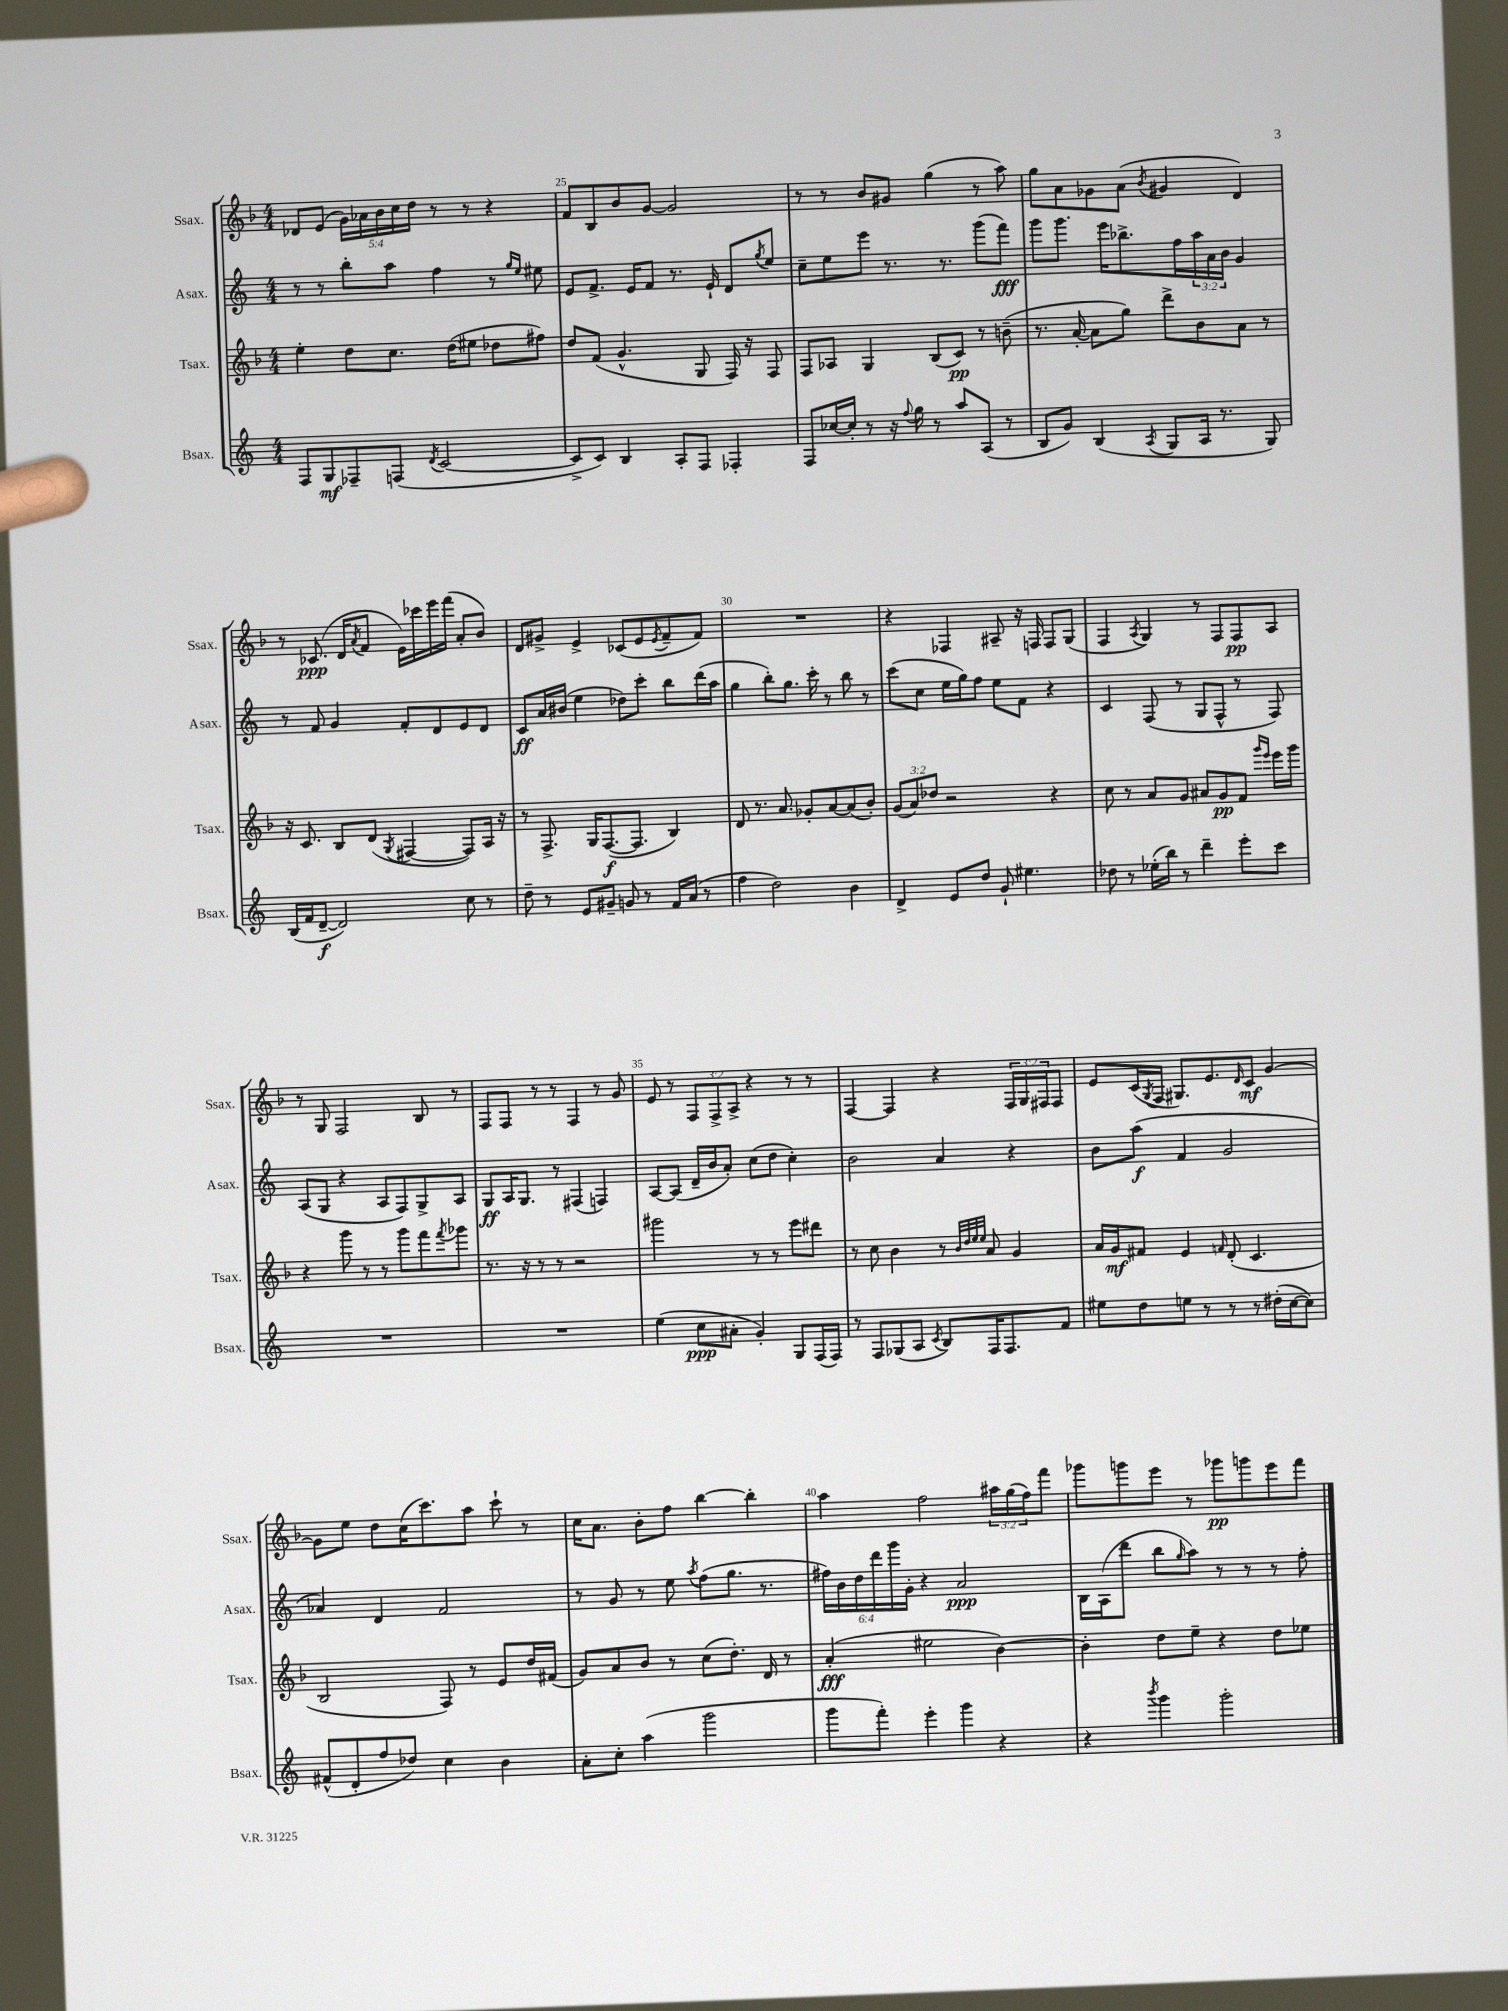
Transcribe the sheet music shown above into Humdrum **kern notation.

**kern	**kern	**kern	**kern
*staff4	*staff3	*staff2	*staff1
*clefG2	*clefG2	*clefG2	*clefG2
*k[]	*k[b-]	*k[]	*k[b-]
*M4/4	*M4/4	*M4/4	*M4/4
8F/L	4ee'\	8r	8d-/L
8G/	.	8r	(8e/J
8F-~/	8dd\L	8bb'\L	20g\LL)
.	.	.	20a-\
.	.	.	20b-\
(8F/J	8.cc\J	8aa\J	.
.	.	.	20cc\
.	.	.	20dd\JJ
8qd/	.	.	.
[2c/	.	4ff\	8r
.	(16dd\LK	.	.
.	8ee#\J	.	8r
.	8dd-\L	8r	4r
.	.	16qqgg/LL	.
.	.	16qqee/JJ	.
.	8ff#\J)	8ee#\	.
=	=	=	=
8c^/]L	8dd/L	8e/L	8f/L
8c/J)	(8f/J	8.f^/J	8B-/
4B/	4.g^^/	.	8b-/
.	.	16e/LK	.
.	.	8f/J	[8g/J
8A'/L	.	8.r	2g/]
8F/J	8G/	.	.
.	.	16e`/	.
4F-'/	16F/)	8d/L	.
.	16r	.	.
.	.	8qgg/	.
.	8F/	8ee/J	.
=	=	=	=
8F/L	8F/L	8cc~\L	8r
[16cc-/L	8A-/J	8ee\	8r
16cc-'/]JJ	.	.	.
8r	4G/	8eee\J	8b-/L
16r	.	8.r	8g#/J
8qqff/	.	.	.
16gg\	.	.	.
8r	(8B-/L	.	(4gg\
.	.	8.r	.
8aa/L	8c/J)	.	.
(8A/J	8r	(8ggg\L	8r
8r	(8b~\	8fff\J)	8aa\)
=	=	=	=
8B/L	8.r	8ggg\L	8gg\L
8g/J)	.	8.ggg\J	8a\
.	[16a'/	.	.
(4B/	8a\]L	.	8g-\
.	.	16eee\LK	.
.	8gg\J)	8.bb-^\	(8a\J
8qA/	.	.	8qb-/
8G/L	8ddd^\L	.	4g#/
.	.	16ff\L	.
16A/Jk	8b-\	24aa\	.
.	.	24a\	.
8.r	.	.	.
.	.	24b\JJ	.
.	8a\J	4g/	4d/)
8G/)	8r	.	.
=	=	=	=
(16B/LL	16r	8r	8r
16f/J	8.c/	.	.
[8d~/J	.	8f/	(8.c-/
2d/])	8B-/L	4g/	.
.	.	.	16d/LK
.	.	.	8qa/
.	(8d/J	.	8f/J
.	8qG/	.	.
.	[4F#/	8f'/L	16e\LL)
.	.	.	16ccc-\
.	.	8d/	16eee\
.	.	.	(16fff\JJ
8cc\	8F#/]L)	8e/	8a'/L
8r	16A/Jk	8d/J	8b-/J)
.	16r	.	.
=	=	=	=
8dd~\	8r	8c/L	8d/L
8r	8.F^/	16a/L	8g#^/J
.	.	(16b#/JJ	.
8e/L	.	4ee\	4e^/
.	16G/LK	.	.
8g#~/J	([8.F/	.	.
8g/	.	8dd-\L)	(8c-/L
.	8.F/]J	.	.
8r	.	8ccc'\J	8e/
.	.	.	8qe/
16f/LL	4B-/)	8bb\L	8f~/
(16a/JJ	.	.	.
8r	.	(16ddd\L	8f/J)
.	.	16aa\JJ	.
=	=	=	=
4ff\	8d/	4gg\	1r
.	8.r	.	.
2dd\)	.	8bb'\L)	.
.	8.a/	.	.
.	.	8.gg\J	.
.	8g-'/L	.	.
.	.	16ccc'\	.
.	[8a/	8r	.
4b\	(8a/]	8bb\	.
.	8b-'/J)	8r	.
=	=	=	=
4d^/	(12g/L	(8ccc\L	4r
.	12a/)	.	.
.	.	8cc\J	.
.	12dd-/J	.	.
8e/L	2r	16ee\LL	4F-/
.	.	16gg\J)	.
8dd/J	.	8ff\J	.
8g`/	.	8ee\L	8A#~/
4.ee#\	.	8f\J	16r
.	.	.	16F/
.	4r	4r	8F/L
.	.	.	(8G/J
=	=	=	=
8dd-\	8cc\	4c/	4F/
8r	8r	.	.
.	.	.	8qA/
(16ee-'\LL	8a/L	(8F/	4G/)
16bb\JJ)	.	.	.
8r	8g/J	8r	.
4ddd~\	8a#/L	8G/L	8r
.	8g/	8F^^/J	8F/L
8eee'\L	8f/J	8r	8F/
.	16qqggg/LL	.	.
.	16qqeee/JJ	.	.
8ccc\J	16eee\LL	8F/)	8A/J
.	16ggg\JJ	.	.
=	=	=	=
1r	4r	(8A/L	8r
.	.	8G/J	8G/
.	8ggg\	4r	2F/
.	8r	.	.
.	8r	8A/L	.
.	8ggg\L	8F/)	.
.	8fff\	8G^/	8B-/
.	8qfff/	.	.
.	8ggg-\J	8A/J	8r
=	=	=	=
1r	8.r	8G/L	8F/L
.	.	16A/K	8F/J
.	16r	8.G/J	.
.	8r	.	8r
.	8r	8r	8r
.	2r	(4F#/	4F/
.	.	4F/)	8r
.	.	.	8g/
=	=	=	=
(4ee\	2ggg#\	[8A/L	8e/
.	.	(8A/]J	8r
8cc\L	.	16d~/LL	12F/L
.	.	16b/J	.
.	.	.	12F^/
8a#'\J	.	8a'/J)	.
.	.	.	12A^/J
4g'/)	8r	(8cc\L	4r
.	8r	8dd\J	.
8G/L	8eee\L	4cc'\)	8r
(16F/L	8ddd#\J	.	8r
16F/JJ)	.	.	.
=	=	=	=
8r	8r	2b\	[4F/
8F/L	8cc\	.	.
(8G-/	4b-\	.	4F/]
8A/J	.	.	.
8qc/	.	.	.
8B/L)	8r	4a/	4r
.	32qqb-/LLL	.	.
.	32qqdd/	.	.
.	32qqee/	.	.
.	32qqee/JJJ	.	.
16F/K	8a/	.	.
8.F/	.	.	.
.	4g/	4r	24F/LL
.	.	.	24G/
.	.	.	24F#/J
8f/J	.	.	8F#/J
=	=	=	=
8ee#\L	16a/LL	8b\L	8e/L
.	16g/J	.	.
8dd\	8f#/J	(8aa\J	(16c/L
.	.	.	8qG/
.	.	.	16F/JJ
8ee\J	4e/	4f/	8.G#/L)
8r	.	.	.
.	.	.	8.e/
.	16qqf/	.	.
8r	(8d'/	2g/	.
.	.	.	16qqd/
8r	4.c/	.	8c/J
(16dd#'\LL	.	.	[4g/
[16cc\J	.	.	.
8cc\]J)	.	.	.
=	=	=	=
(8f#^^/L	2B-/	4a-/)	8g\]L
8d'/	.	.	8ee\J
8ff/	.	4d/	8dd\L
8dd-/J)	.	.	(16cc\K
.	.	.	8.ccc\)
4cc\	8F/)	2f/	.
.	8r	.	8aa\J
4b\	8e/L	.	8ccc`\
.	16dd/L	.	8r
.	(16f#/JJ	.	.
=	=	=	=
8a'\L	8g/L)	8r	16cc\LK
.	.	.	8.a\J
8cc'\J	8a/	8g/	.
(4aa\	8b-/J	8r	8b-'\L
.	8r	8ee\	8ff\J
.	.	8qaa/	.
2ggg\	(8cc\L	(8ff\L	[4bb-\
.	8.dd'\J)	8.gg\J	.
.	.	.	4bb-'\]
.	16d/	8.r	.
.	8r	.	.
=	=	=	=
8ggg\L	(4a'/	24ff#\LL)	4aa\
.	.	24b\	.
.	.	24dd\	.
8fff'\J)	.	24ddd\	.
.	.	24ggg\	.
.	.	24g'\JJ	.
4eee'\	2ee#\	4r	2ff\
4ggg\	.	2a/	.
4r	[4b-\)	.	24aa#\LL
.	.	.	(24gg\
.	.	.	24ff\J)
.	.	.	8fff\J
=	=	=	=
4r	4b-'\]	16B\LL	8ggg-\L
.	.	(16A\J	.
.	.	8ddd\J	8ggg\
8qbbb/	.	.	.
4ggg\	8dd\L	8bb\L	8eee\J
.	.	16qqgg/	.
.	8ee~\J	8aa\J)	8r
2ggg'\	4r	8r	8ggg-\L
.	.	8r	8ggg\
.	8dd\L	8r	8eee\
.	8ee-\J	8ff'\	8fff\J
==	==	==	==
*-	*-	*-	*-
